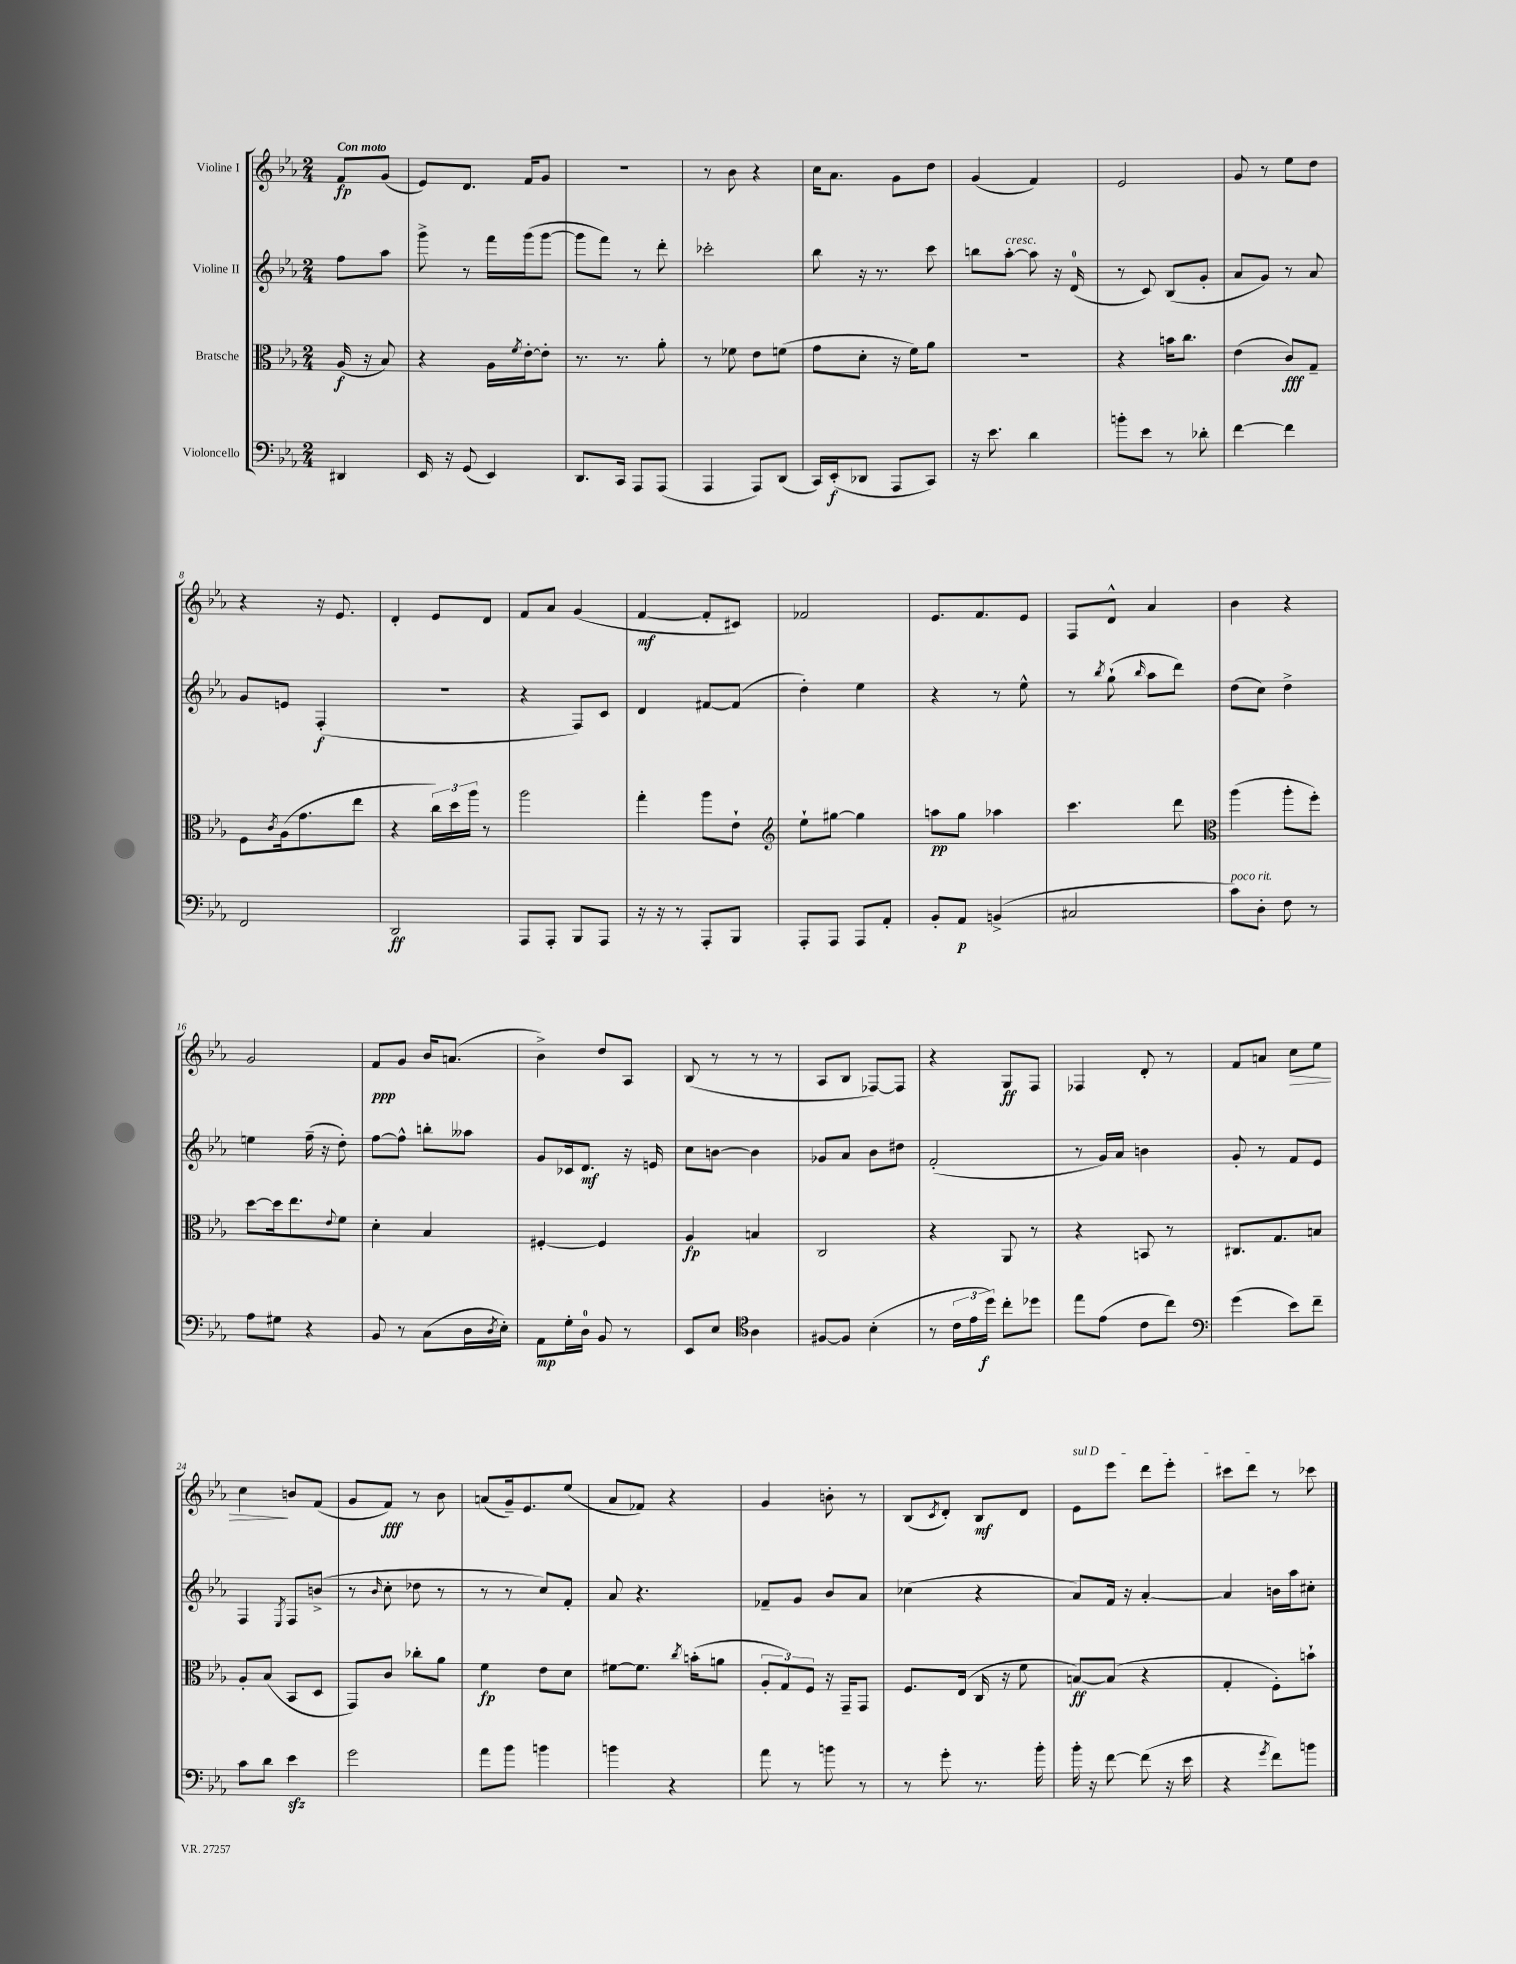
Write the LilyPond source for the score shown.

<<
\new StaffGroup <<
\new Staff = "s0" \with { instrumentName = "Violine I" } {
    \clef treble \key ees \major \numericTimeSignature \time 2/4 \partial 4 \tempo "Con moto"
    f'8\fp g'8( |
    ees'8) d'8. f'16 g'8 |
    r2 |
    r8 bes'8 r4 |
    c''16 aes'8. g'8 d''8 |
    g'4( f'4) |
    ees'2 |
    g'8 r8 ees''8 d''8 |
    r4 r16 ees'8. |
    d'4-. ees'8 d'8 |
    f'8 aes'8 g'4( |
    f'4~\mf f'8-. cis'8) |
    fes'2 |
    ees'8. f'8. ees'8 |
    f8 d'8-^ aes'4 |
    bes'4 r4 |
    g'2 |
    f'8\ppp g'8 bes'16 a'8.( |
    bes'4->) d''8 aes8 |
    bes8( r8 r8 r8 |
    aes8 bes8 fes8~) fes8 |
    r4 g8\ff f8 |
    fes4 d'8-. r8 |
    f'8 a'8 c''8\> ees''8 |
    c''4\! b'8 f'8( |
    g'8 f'8\fff) r8 bes'8 |
    a'8( g'16--) ees'8. ees''8( |
    aes'8 fes'8) r4 |
    g'4 b'8-. r8 |
    bes8( \acciaccatura { c'8 } d'8-.) bes8\mf d'8 |
    \once \override TextSpanner.bound-details.left.text = \markup { \italic "sul D" } ees'8\startTextSpan ees'''8 d'''8 ees'''8-. |
    cis'''8 d'''8\stopTextSpan r8 ces'''8 \bar "|." |
}
\new Staff = "s1" \with { instrumentName = "Violine II" } {
    \clef treble \key ees \major \numericTimeSignature \time 2/4 \partial 4
    f''8 aes''8 |
    g'''8-> r8 f'''16 g'''16( g'''8~ |
    g'''8 f'''8) r8 d'''8-. |
    ces'''2-. |
    bes''8 r16 r8. c'''8 |
    b''8 aes''8~-.^\markup { \italic "cresc." } aes''8 r16 d'16-0( |
    r8 c'8) bes8( g'8-. |
    aes'8 g'8) r8 aes'8 |
    g'8 e'8 f4-.\f( |
    r2 |
    r4 f8) c'8 |
    d'4 fis'8~ fis'8( |
    d''4-.) ees''4 |
    r4 r8 ees''8-^ |
    r8 \acciaccatura { bes''8 } g''8-!( \grace { bes''16 } aes''8 d'''8) |
    d''8( c''8) d''4-> |
    e''4 f''16--( r16 d''8-.) |
    f''8~ f''8-^ b''8-. aeses''8 |
    g'8 ces'16 d'8.\mf r16 e'16 |
    c''8 b'8~ b'4 |
    ges'8 aes'8 bes'8 dis''8 |
    f'2-.( |
    r8 g'16) aes'16 b'4 |
    g'8-. r8 f'8 ees'8 |
    f4 \acciaccatura { ees8 } f8 b'8->( |
    r8 \grace { bes'16 } c''8-. des''8 r8 |
    r8 r8 c''8) f'8-. |
    aes'8 r4. |
    fes'8-- g'8 bes'8 aes'8 |
    ces''4( r4 |
    aes'8) f'16 r16 aes'4~-. |
    aes'4 b'16 aes''16 cis''8-. \bar "|." |
}
\new Staff = "s2" \with { instrumentName = "Bratsche" } {
    \clef alto \key ees \major \numericTimeSignature \time 2/4 \partial 4
    aes16\f( r16 bes8) |
    r4 aes16 \acciaccatura { f'8 } ees'16~-. ees'8-. |
    r8. r8. aes'8-. |
    r8 fes'8 ees'8 f'8( |
    g'8 d'8-. r16 f'16) aes'8 |
    R2 |
    r4 b'16 c''8. |
    ees'4( c'8\fff) g8-- |
    f8 \acciaccatura { c'8 } aes16( g'8. ees''8 |
    r4 \tuplet 3/2 { c''16) d''16 aes''16 } r8 |
    aes''2 |
    g''4-. aes''8 ees'8-! |
    \clef treble ees''8-! gis''8~ gis''4 |
    a''8\pp g''8 aes''4 |
    c'''4. d'''8 |
    \clef alto aes''4( aes''8-. f''8-.) |
    d''8~ d''16 ees''8. \appoggiatura { ees'8 } f'8 |
    d'4-. bes4 |
    fis4~-. fis4 |
    aes4\fp b4 |
    c2 |
    r4 aes,8 r8 |
    r4 b,8 r8 |
    cis8. g8. b8 |
    aes8-. bes8( bes,8 d8 |
    g,8) c'8 ces''8-. aes'8 |
    f'4\fp ees'8 d'8 |
    fis'8~ fis'8. \acciaccatura { c''8 } b'16-.( a'8 |
    \tuplet 3/2 { aes8-. g8) f8 } r16 g,16-- g,8 |
    f8. ees16( c16 r16 f'8 |
    b8~\ff) b8( r4 |
    g4-. f8-.) b'8-! \bar "|." |
}
\new Staff = "s3" \with { instrumentName = "Violoncello" } {
    \clef bass \key ees \major \numericTimeSignature \time 2/4 \partial 4
    dis,4 |
    ees,16 r16 g,8( ees,4) |
    d,8. c,16 aes,,8 aes,,8( |
    aes,,4 aes,,8) d,8( |
    c,16) ees,16-.\f( des,8 aes,,8 c,8) |
    r16 ees'8. d'4 |
    b'8-. ees'8 r8 des'8-. |
    f'4~ f'4 |
    f,2 |
    d,2\ff |
    aes,,8 aes,,8-. bes,,8 aes,,8 |
    r16 r16 r8 aes,,8-. bes,,8 |
    aes,,8-. aes,,8 aes,,8 aes,8-. |
    bes,8-. aes,8\p b,4->( |
    cis2 |
    c'8^\markup { \italic "poco rit." }) d8-. f8 r8 |
    aes8 gis8 r4 |
    bes,8 r8 c8( d16 \acciaccatura { d8 } ees16-.) |
    aes,8\mp g16-. d16-0 bes,8 r8 |
    ees,8 ees8 \clef tenor aes4 |
    fis8~ fis8 bes4-.( |
    r8 \tuplet 3/2 { c'16 ees'16 d''16\f) } c''8-. des''8 |
    ees''8 ees'8( c'8 c''8) |
    \clef bass g'4( ees'8) f'8-- |
    c'8 d'8 ees'4\sfz |
    g'2 |
    aes'8 bes'8 b'4 |
    b'4 r4 |
    aes'8 r8 b'8 r8 |
    r8 g'8-. r8. bes'16-. |
    bes'16-. r16 f'8~ f'8( r16 ees'16 |
    r4 \acciaccatura { g'8 } f'8) b'8 \bar "|." |
}
>>
>>
